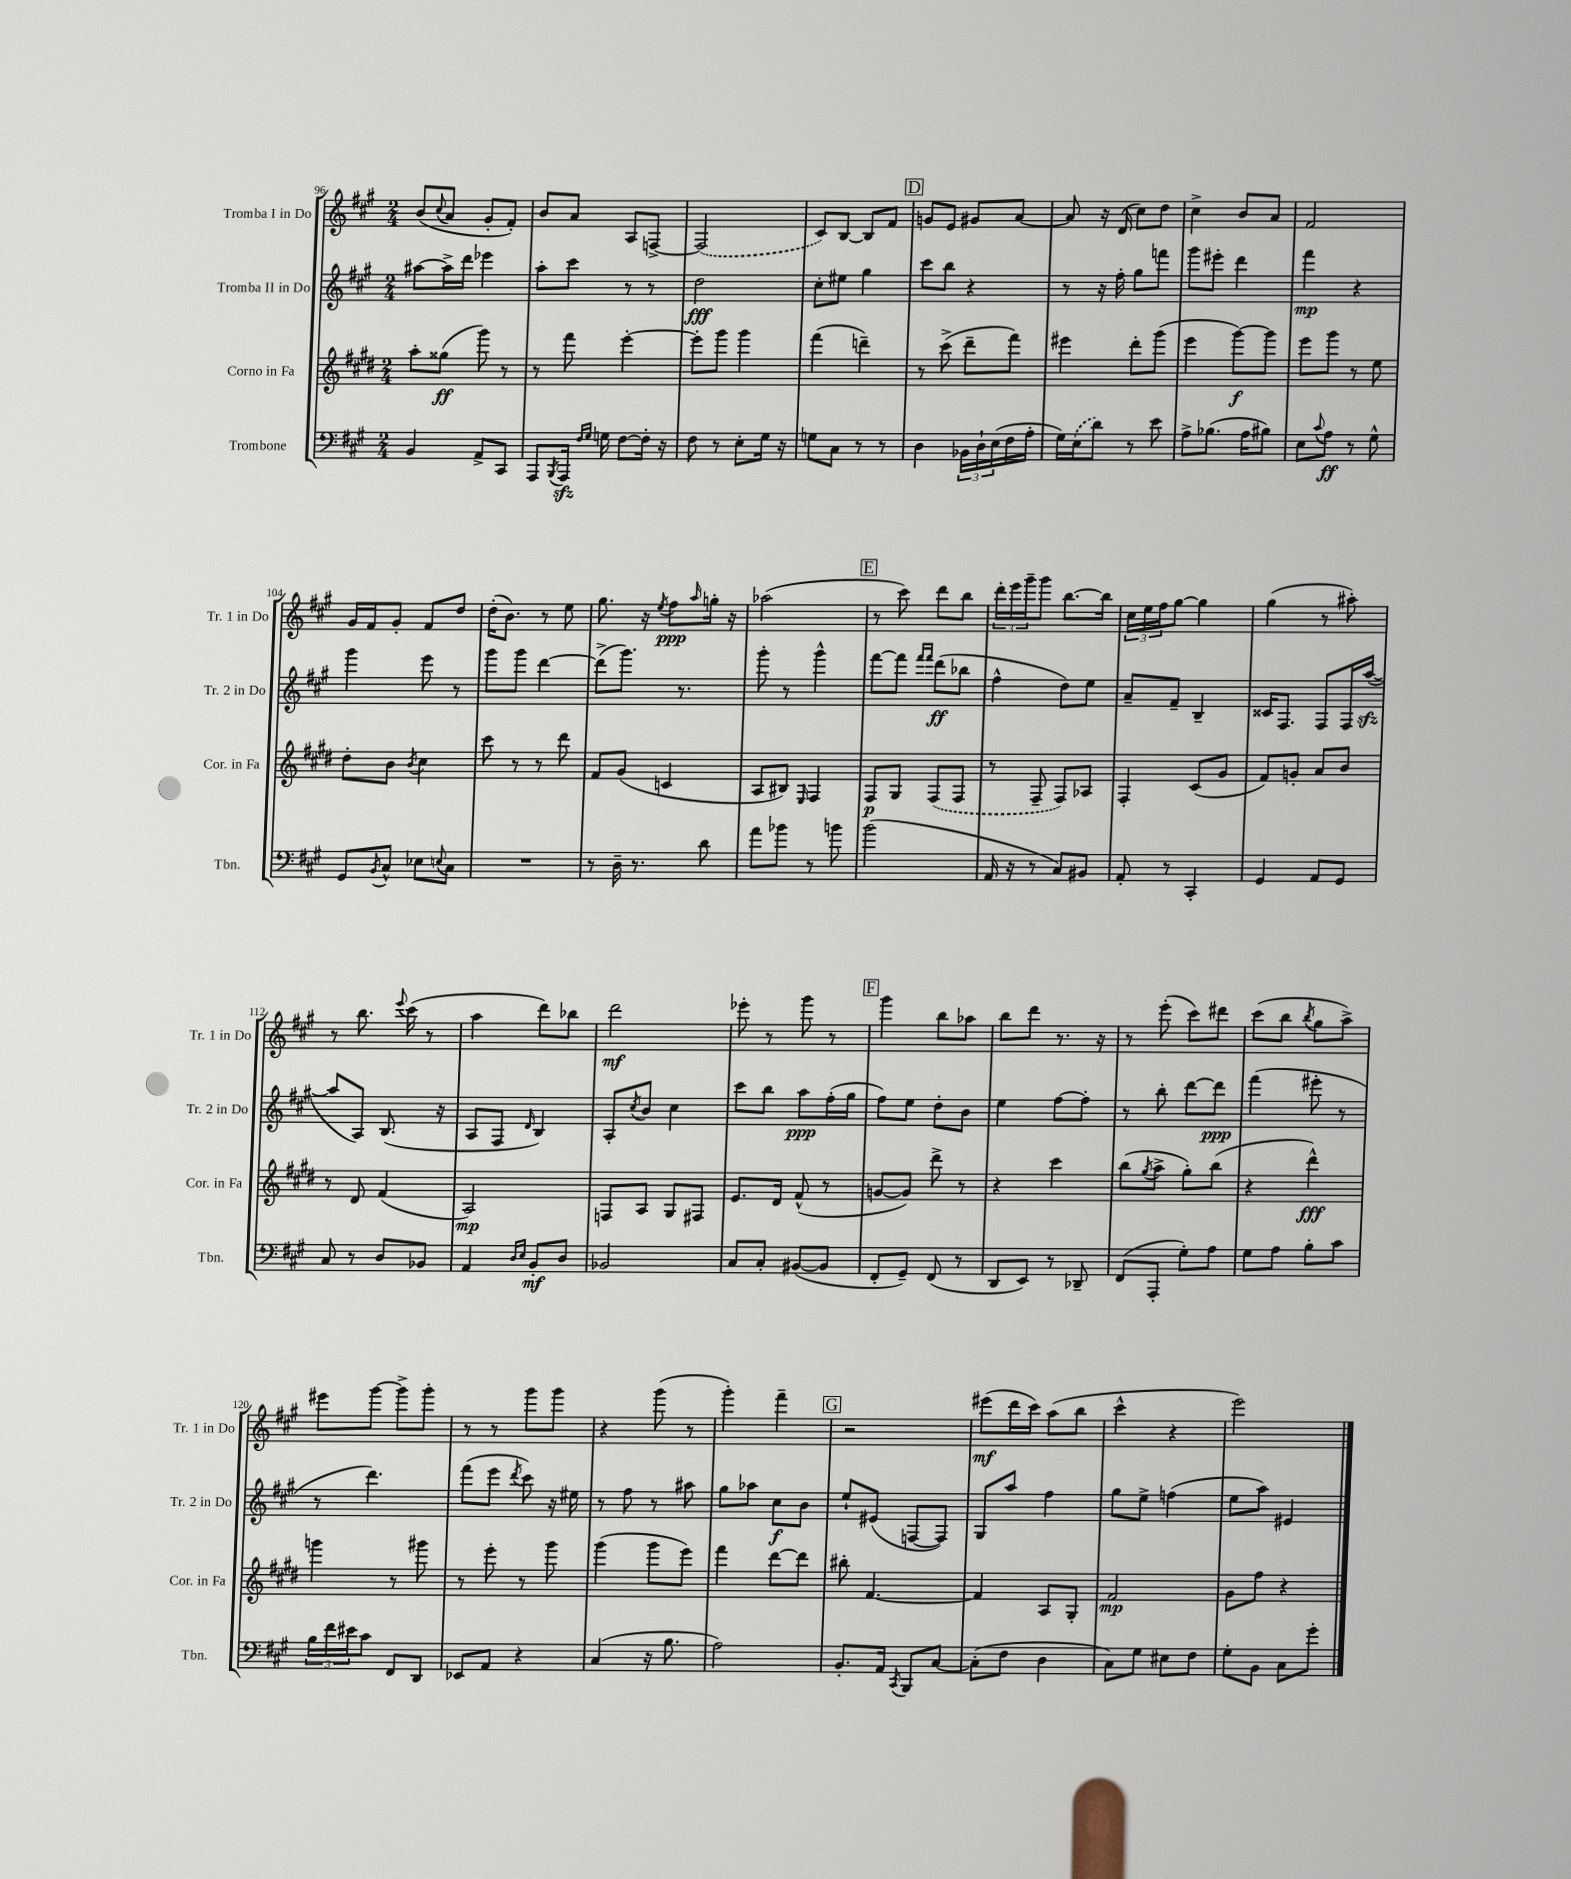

**kern	**kern	**kern	**kern
*staff4	*staff3	*staff2	*staff1
*clefF4	*clefG2	*clefG2	*clefG2
*k[f#c#g#]	*k[f#c#g#d#]	*k[f#c#g#]	*k[f#c#g#]
*M2/4	*M2/4	*M2/4	*M2/4
4BB	8aa'	[8aa#	(8b
.	.	.	8qqcc#
.	(8gg##	16aa#^]	8a
.	.	16ddd	.
8AA^	8ggg#)	4eee-	8g#'
8CC#	8r	.	8f#')
=	=	=	=
8AAA	8r	8aa'	8b
8qBBB	.	.	.
16AAA	8fff#	8ccc#	8a
16qqF#	.	.	.
16qqG#	.	.	.
16G	.	.	.
[8F#	[4eee'	8r	8A
16F#']	.	8r	[8F^
16r	.	.	.
=	=	=	=
8F#	8eee']	2dd	(2F]
8r	8ggg#	.	.
8E'	4ggg#	.	.
16G#	.	.	.
16r	.	.	.
=	=	=	=
8G	(4fff#	8cc#'	8c#)
8C#	.	8ee#	[8B
8r	4ddd~)	4gg#	8B]
8r	.	.	8f#
=	=	=	=
4D	8r	8ccc#	8g
.	(8ccc#^	8bb	8e
24BB-	8ddd#~	4r	8g#
24D`	.	.	.
(24E	.	.	.
16F#	8fff#)	.	[8a
16A'	.	.	.
=	=	=	=
16G#)	4eee#	8r	8a]
(16E	.	.	.
8d)	.	16r	16r
.	.	16ff#'	(16d
8r	8ddd#'	8gg#	8cc#)
8e	(8ggg#	8fff	8dd
=	=	=	=
8A^	4eee	8ggg#	4cc#^
(8.B-	.	8eee#'	.
.	[8ggg#)	4ddd	8b
16A	.	.	.
8B#)	8ggg#]	.	8a
=	=	=	=
8E	8eee	4fff#	2f#
8qqc#	.	.	.
8A	8ggg#	.	.
8r	8r	4r	.
8G#^^	8ee	.	.
=	=	=	=
8GG#	8dd#'	4ggg#	16g#
.	.	.	16f#
8qBB	.	.	.
8C#^^	8b	.	8g#'
.	8qb	.	.
8E-	4cc#	8eee	8f#
8qqE	.	.	.
8C#	.	8r	8dd
=	=	=	=
2r	8ccc#	8ggg#	(16dd'
.	.	.	8.b)
.	8r	8ggg#	.
.	8r	[4ddd	8r
.	8ddd#	.	8ee
=	=	=	=
8r	8f#	(8ddd^]	8.gg#
16D~	(8g#	8.ggg#)	.
8.r	.	.	16r
.	.	.	8qee
.	4c	.	8ff#
.	.	8.r	.
.	.	.	16qqaa
8d	.	.	16gg'
.	.	.	16r
=	=	=	=
8a	8A	8ggg#'	(2aa-
8b-	8B#)	8r	.
.	16qqE	.	.
8r	4F#	4ggg#^^	.
8b	.	.	.
=	=	=	=
(2b	8F#	[8fff#	8r
.	8G#	8fff#]	8ccc#)
.	.	16qqfff#	.
.	.	16qqfff#	.
.	(8F#	(8ddd	8ddd
.	8F#	8bb-	8bb
=	=	=	=
16AA	8r	4ff#^^	24ddd'
.	.	.	24eee
16r	.	.	.
.	.	.	24ggg#~
8r	8F#~	.	8ggg#
8C#)	8F#)	8dd)	[8.bb
8BB#	8A-	8ee	.
.	.	.	16bb]
=	=	=	=
8AA'	4F#'	8a~	24cc#
.	.	.	24ee
.	.	.	24ff#
8r	.	8f#~	[8gg#
4CC#'	(8c#	4B~	4gg#]
.	8g#	.	.
=	=	=	=
4GG#	8f#)	16c##	(4gg#
.	.	8.F#	.
.	8g'	.	.
8AA	8a	8F#	8r
8GG#	8b	16F#	8aa#')
.	.	([16aa	.
=	=	=	=
8C#	8r	8aa]	8r
8r	8d#	8A)	8.bb
8D	(4f#	(8.B	.
.	.	.	8qqeee
.	.	.	(16ccc#
8BB-	.	.	8r
.	.	16r	.
=	=	=	=
4AA	2A)	8A	4aa
.	.	8F#	.
16qqD	.	.	.
16qqE	.	16qqd	.
8BB'	.	4B)	8ddd)
8D	.	.	8bb-
=	=	=	=
2BB-	8F	8A'	2ddd
.	.	8qcc#	.
.	8A	8b	.
.	8G#	4cc#	.
.	8F#	.	.
=	=	=	=
8C#	8.e	8ccc#	8eee-'
8C#'	.	8bb	8r
.	16d#	.	.
([8BB#	(8f#^^	8aa	8ggg#
8BB#]	8r	(16ff#'	8r
.	.	16gg#	.
=	=	=	=
8FF#'	[8g	8ff#)	4ggg#
8GG#~)	8g])	8ee	.
(8FF#	8ddd#^	8dd'	8bb
8r	8r	8b	8aa-
=	=	=	=
8DD	4r	4ee	8bb
8EE)	.	.	8ddd
8r	4ccc#	[8ff#	8.r
8DD-~	.	8ff#']	.
.	.	.	16r
=	=	=	=
(8FF#	(8bb	8r	8r
.	8qgg#	.	.
8AAA'	8aa^	8bb'	(8eee'
8G#')	8gg#')	[8ddd	8ccc#)
8A	(8bb	8ddd]	8ddd#
=	=	=	=
8G#	4r	(4fff#	(8ccc#
8A	.	.	8bb
.	.	.	8qbb
8B'	4ddd#^^)	8eee#'	8gg#
8c#	.	8r	8aa^)
=	=	=	=
24B	4ggg	8r	8eee#
24f#	.	.	.
24e#	.	.	.
8c#	.	4.ddd)	[8ggg#
8FF#	8r	.	8ggg#^]
8DD	8ggg#	.	8ggg#'
=	=	=	=
8EE-	8r	(8fff#	8r
8AA	8eee'	8eee	8r
.	.	8qddd	.
4r	8r	8ccc#)	8ggg#
.	8ggg#	16r	8ggg#
.	.	16ee#	.
=	=	=	=
(4C#	(4ggg#	8r	4r
.	.	8ff#	.
16r	8ggg#	8r	(8ggg#
8.B	.	.	.
.	8eee)	8aa#	8r
=	=	=	=
2A)	4fff#	8gg#	4ggg#')
.	.	8aa-	.
.	[8ddd#	8cc#	4fff#~
.	8ddd#]	8b	.
=	=	=	=
8.BB'	8bb#'	8ee`	2r
.	[4.f#	(8e#	.
16AA	.	.	.
8qCC#	.	.	.
8BBB	.	[8F	.
[8C#	.	8F])	.
=	=	=	=
(8C#']	4f#]	8G#	(8eee#
8F#	.	8aa	16ddd
.	.	.	16ccc#)
4D	8A	4ff#	(8aa
.	8G#'	.	8bb
=	=	=	=
8C#)	2f#	8gg#	4ccc#^^
8G#	.	8ee^	.
8E#	.	(4ff	4r
8F#	.	.	.
=	=	=	=
8G#'	8g#	8ee	2eee)
8BB	8ff#	8aa)	.
8C#	4r	4e#	.
8g#'	.	.	.
==	==	==	==
*-	*-	*-	*-
